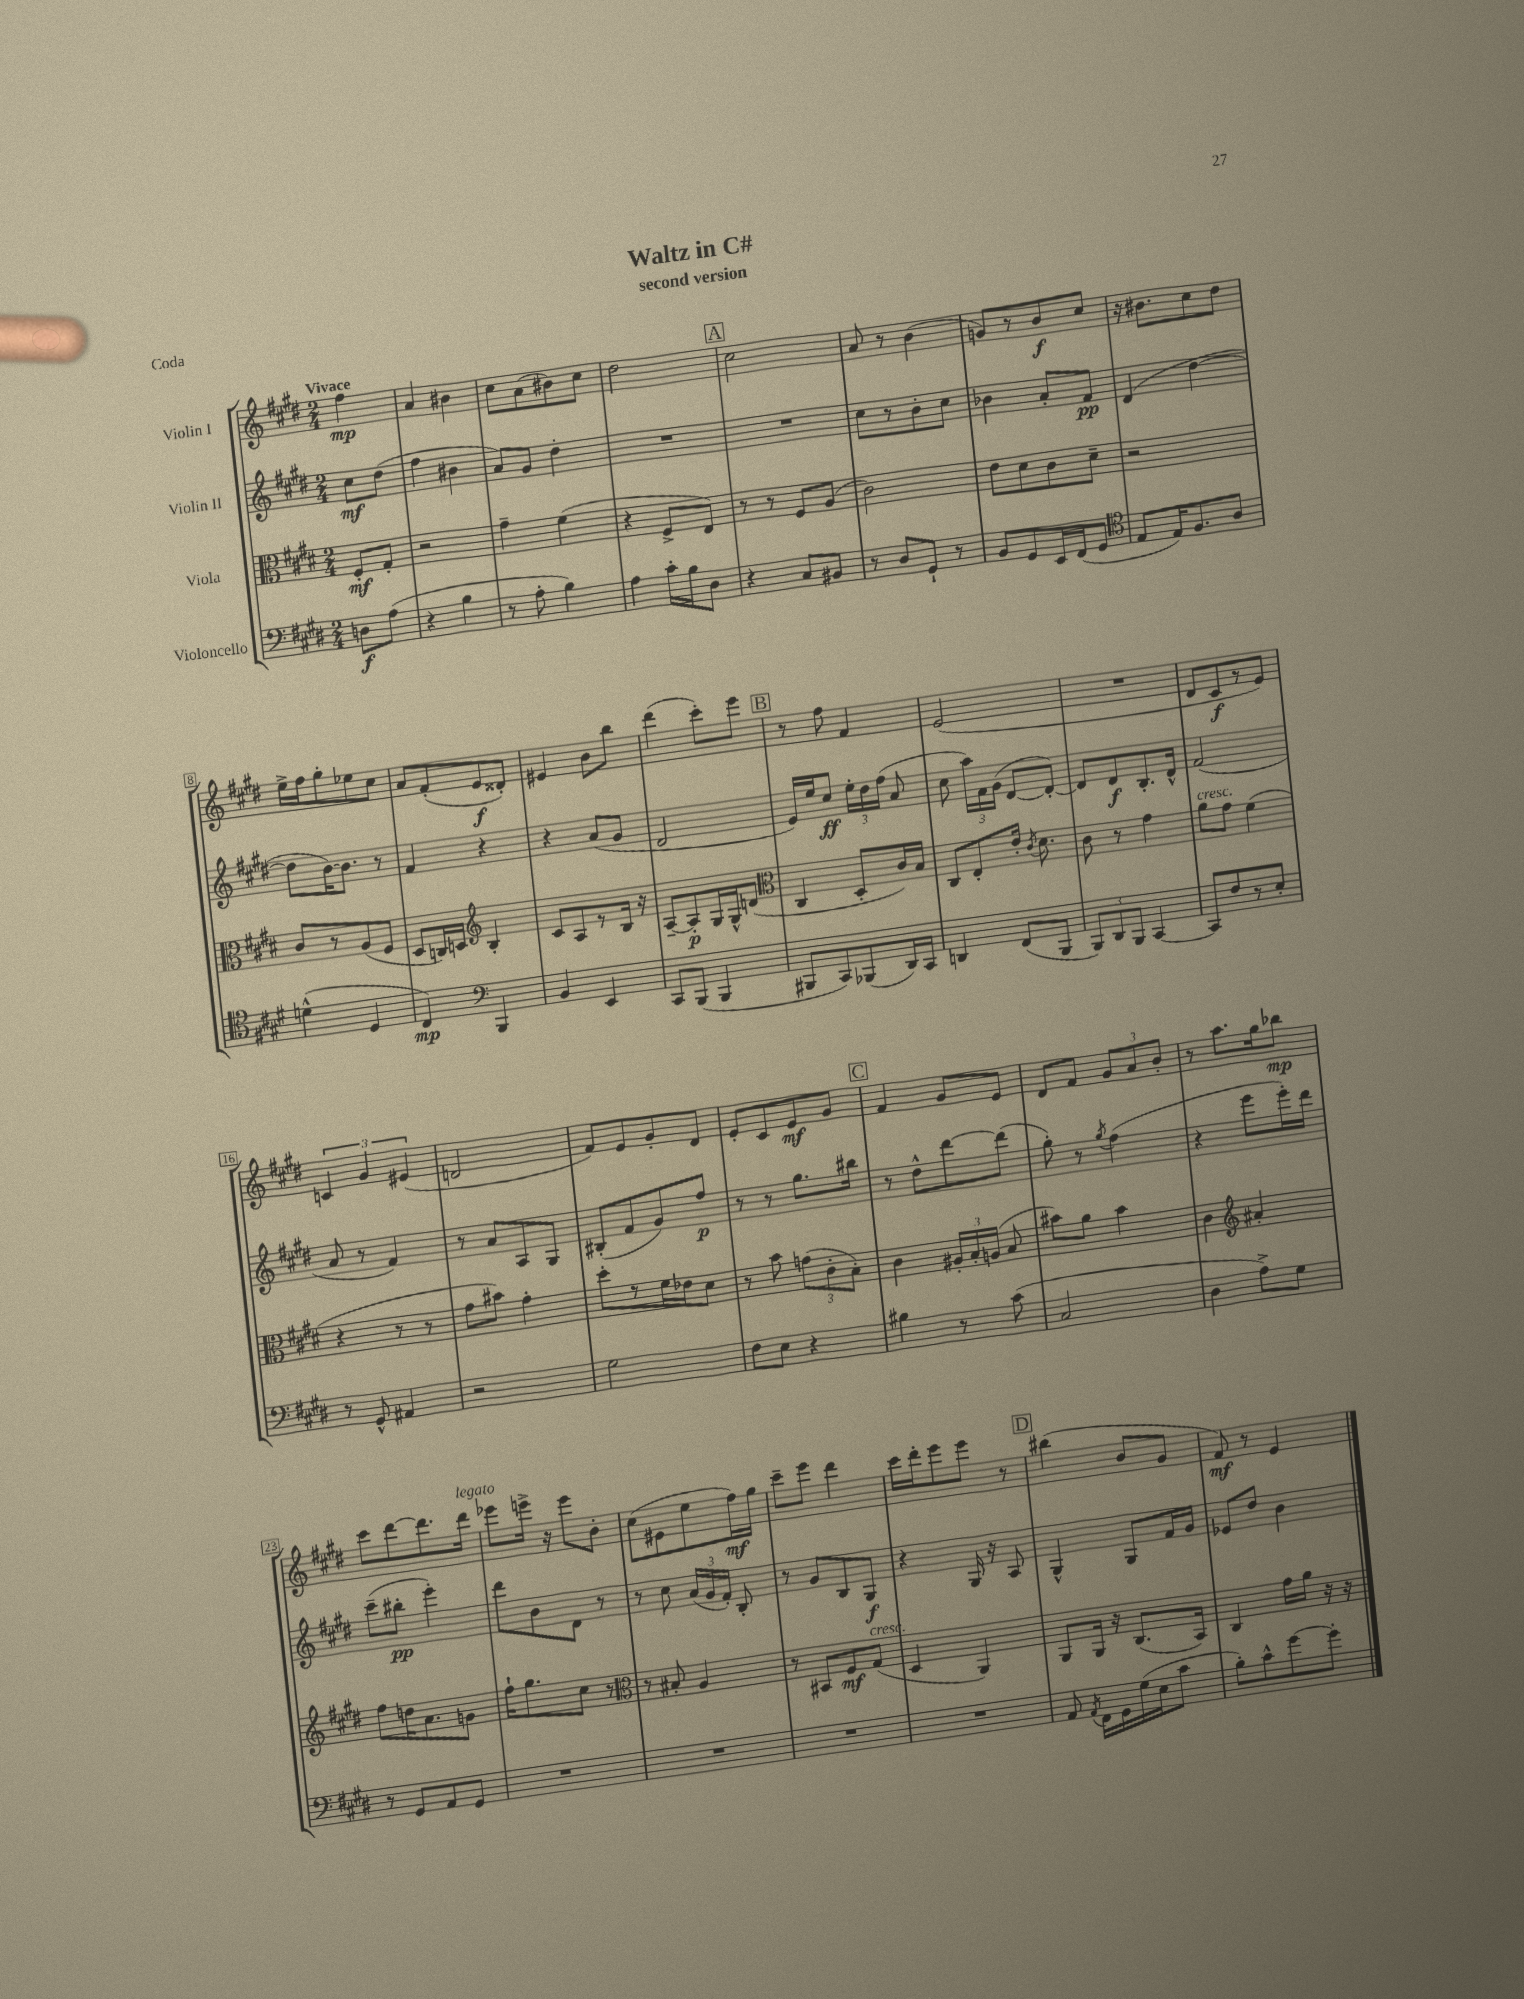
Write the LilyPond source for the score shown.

\header { title = "Waltz in C#" subtitle = "second version" piece = "Coda" }
<<
\new StaffGroup <<
\new Staff = "s0" \with { instrumentName = "Violin I" } {
    \clef treble \key e \major \numericTimeSignature \time 2/4 \partial 4 \tempo "Vivace"
    \autoBeamOff fis''4\mp |
    a'4 bis'4 |
    cis''8[ a'8( bis'8) cis''8] |
    dis''2 |
    \mark \markup { \box "A" } cis''2 |
    a'8 r8 b'4( |
    g'8[) r8 b'8\f cis''8] |
    r16 bis'8.[ cis''8 dis''8] |
    e''16[-> fis''16 gis''8-. ees''8 cis''8] |
    a'8[ fis'8-.( e'8\f disis'8]-.) |
    eis'4 b'8[ b''8] |
    dis'''4( cis'''8[-.) e'''8] |
    \mark \markup { \box "B" } r8 fis''8 fis'4 |
    e'2( |
    R2 |
    dis'8[ cis'8\f r8 e'8]) |
    \tuplet 3/2 { c'4 gis'4 eis'4( } |
    d'2 |
    fis'8[) e'8 gis'8-. dis'8] |
    e'8[-. cis'8 e'8\mf gis'8] |
    \mark \markup { \box "C" } fis'4 gis'8[ e'8] |
    dis'8[ fis'8] \tuplet 3/2 { gis'8[ a'8 b'8]-. } |
    r8 a''8.[ gis''16 bes''8]\mp |
    cis'''8[ dis'''8~ dis'''8. dis'''16]^\markup { \italic "legato" } |
    ees'''8[ e'''16]-> r16 e'''8[ b'8]-. |
    cis''8[( eis'8 e''8 fis''16\mf) gis''16] |
    cis'''8[-- e'''8] dis'''4 |
    cis'''16[ dis'''16-. e'''8 e'''8] r8 |
    \mark \markup { \box "D" } bis''4( b'8[ gis'8] |
    fis'8\mf) r8 e'4 \bar "|." |
}
\new Staff = "s1" \with { instrumentName = "Violin II" } {
    \clef treble \key e \major \numericTimeSignature \time 2/4 \partial 4
    \autoBeamOff cis''8[\mf dis''8]( |
    fis''4 bis'4 |
    a'8[) gis'8] dis''4-. |
    R2 |
    \mark \markup { \box "A" } R2 |
    cis''8[ r8 b'8-. cis''8] |
    bes'4 a'8[-. fis'8]\pp |
    dis'4( dis''4~ |
    dis''8[ b'16~) b'8.] r8 |
    fis'4 r4 |
    r4 a'8[( gis'8] |
    dis'2 |
    \mark \markup { \box "B" } e'16[) e''16 cis''8]\ff \tuplet 3/2 { e''16[-. dis''16 fis''16]( } a'8 |
    cis''8 \tuplet 3/2 { a''16[) fis'16 gis'16]( } dis'8[~ dis'8]~-.) |
    dis'8[ dis'8\f b8.-. dis'16]-^ |
    fis'2( |
    a'8 r8 fis'4) |
    r8 a'8[ a8 gis8] |
    bis8[-.( fis'8 gis'8) fis''8]\p |
    r8 r8 gis''8.[ bis''16] |
    \mark \markup { \box "C" } r8 dis''8[-^ dis'''8~ dis'''8]( |
    gis''8-.) r8 \acciaccatura { gis''8 } fis''4( |
    r4 e'''8[ e'''16-.) dis'''16] |
    cis'''8[--( bis''8]-.\pp e'''4-.) |
    dis'''8[ b'8 dis'8] r8 |
    r8 cis''8 \tuplet 3/2 { a'16[( gis'16 fis'16]-.) } b8-. |
    r8 gis'8[ b8 gis8]\f |
    r4 gis16 r16 a8 |
    \mark \markup { \box "D" } gis4-^ gis8[ fis'16 gis'16] |
    ees'8[ dis''8] b'4 \bar "|." |
}
\new Staff = "s2" \with { instrumentName = "Viola" } {
    \clef alto \key e \major \numericTimeSignature \time 2/4 \partial 4
    \autoBeamOff fis8[-.\mf gis8]-. |
    r2 |
    gis'4-- fis'4( |
    r4 fis8[-> e8]) |
    \mark \markup { \box "A" } r8 r8 fis8[ a8]( |
    cis'2) |
    e'8[ dis'8 cis'8 dis'8]-- |
    r2 |
    cis'8[ r8 a8( fis8] |
    dis8[ c16) d16] \clef treble b4-. |
    cis'8[ a8 r8 b16] r16 |
    a8[~-- a8-.\p gis16 gis16-^ d'8]( |
    \mark \markup { \box "B" } \clef alto cis4 dis8[-. cis'16) b16] |
    cis8[ e8-. e'16]-. \acciaccatura { cis'8 } dis'8. |
    cis'8 r8 gis'4 |
    a'8[^\markup { \italic "cresc." } gis'8] fis'4( |
    r4 r8 r8 |
    gis'8[ bis'8]) gis'4-. |
    dis''8[-. r8 fis'16 ees'16 dis'8] |
    r8 b'8 \tuplet 3/2 { g'8[( cis'8-. b8]-.) } |
    \mark \markup { \box "C" } cis'4 \tuplet 3/2 { ais16[-. b16-. a16]( } b8 |
    bis'8[) a'8] bis'4 |
    cis'4 \clef treble ais'4-. |
    fis''8[ d''16 a'8. g'8] |
    fis''16[-! gis''8. cis''8] r8 |
    \clef alto r8 bis8-. a4 |
    r8 bis,8[ fis8\mf gis8]^\markup { \italic "cresc." }( |
    dis4 a,4) |
    \mark \markup { \box "D" } a,8[ a,16] r16 cis8.[( b,16]) |
    cis4 gis'16[ a'16] r16 r16 \bar "|." |
}
\new Staff = "s3" \with { instrumentName = "Violoncello" } {
    \clef bass \key e \major \numericTimeSignature \time 2/4 \partial 4
    \autoBeamOff d8[\f a8]( |
    r4 b4 |
    r8 a8-. b4) |
    a4 cis'16[-. b16 dis8] |
    \mark \markup { \box "A" } r4 cis8[ bis,8] |
    r8 dis8[ gis,8]-! r8 |
    b,8[ gis,8 e,16 fis,16( gis,8] |
    \clef tenor e8[ e16) fis8. a8] |
    d'4-^( dis4 |
    cis4\mp) \clef bass b,,4 |
    b,4 e,4 |
    cis,8[ b,,8]( b,,4 |
    \mark \markup { \box "B" } bis,,8[ cis,8) bes,,8( dis,16) cis,16] |
    d,4 fis,8[( b,,8] |
    \tuplet 3/2 { b,,8[) dis,8 b,,8] } cis,4~ |
    cis,8[ fis8 r8 e8]-. |
    r8 gis,8-^ ais,4 |
    r2 |
    gis2 |
    fis8[ e8] r4 |
    \mark \markup { \box "C" } bis4 r8 cis'8( |
    cis2 |
    dis4 a8[->) gis8] |
    r8 gis,8[ a,8 gis,8] |
    R2 |
    R2 |
    R2 |
    R2 |
    \mark \markup { \box "D" } a,8 \acciaccatura { a,8 } fis,16[ gis,16 gis16( e16 cis'8] |
    b8[-.) cis'8-^ gis'8~ gis'8]-. \bar "|." |
}
>>
>>
\layout { \context { \Score \override BarNumber.stencil = #(make-stencil-boxer 0.1 0.3 ly:text-interface::print) } }
